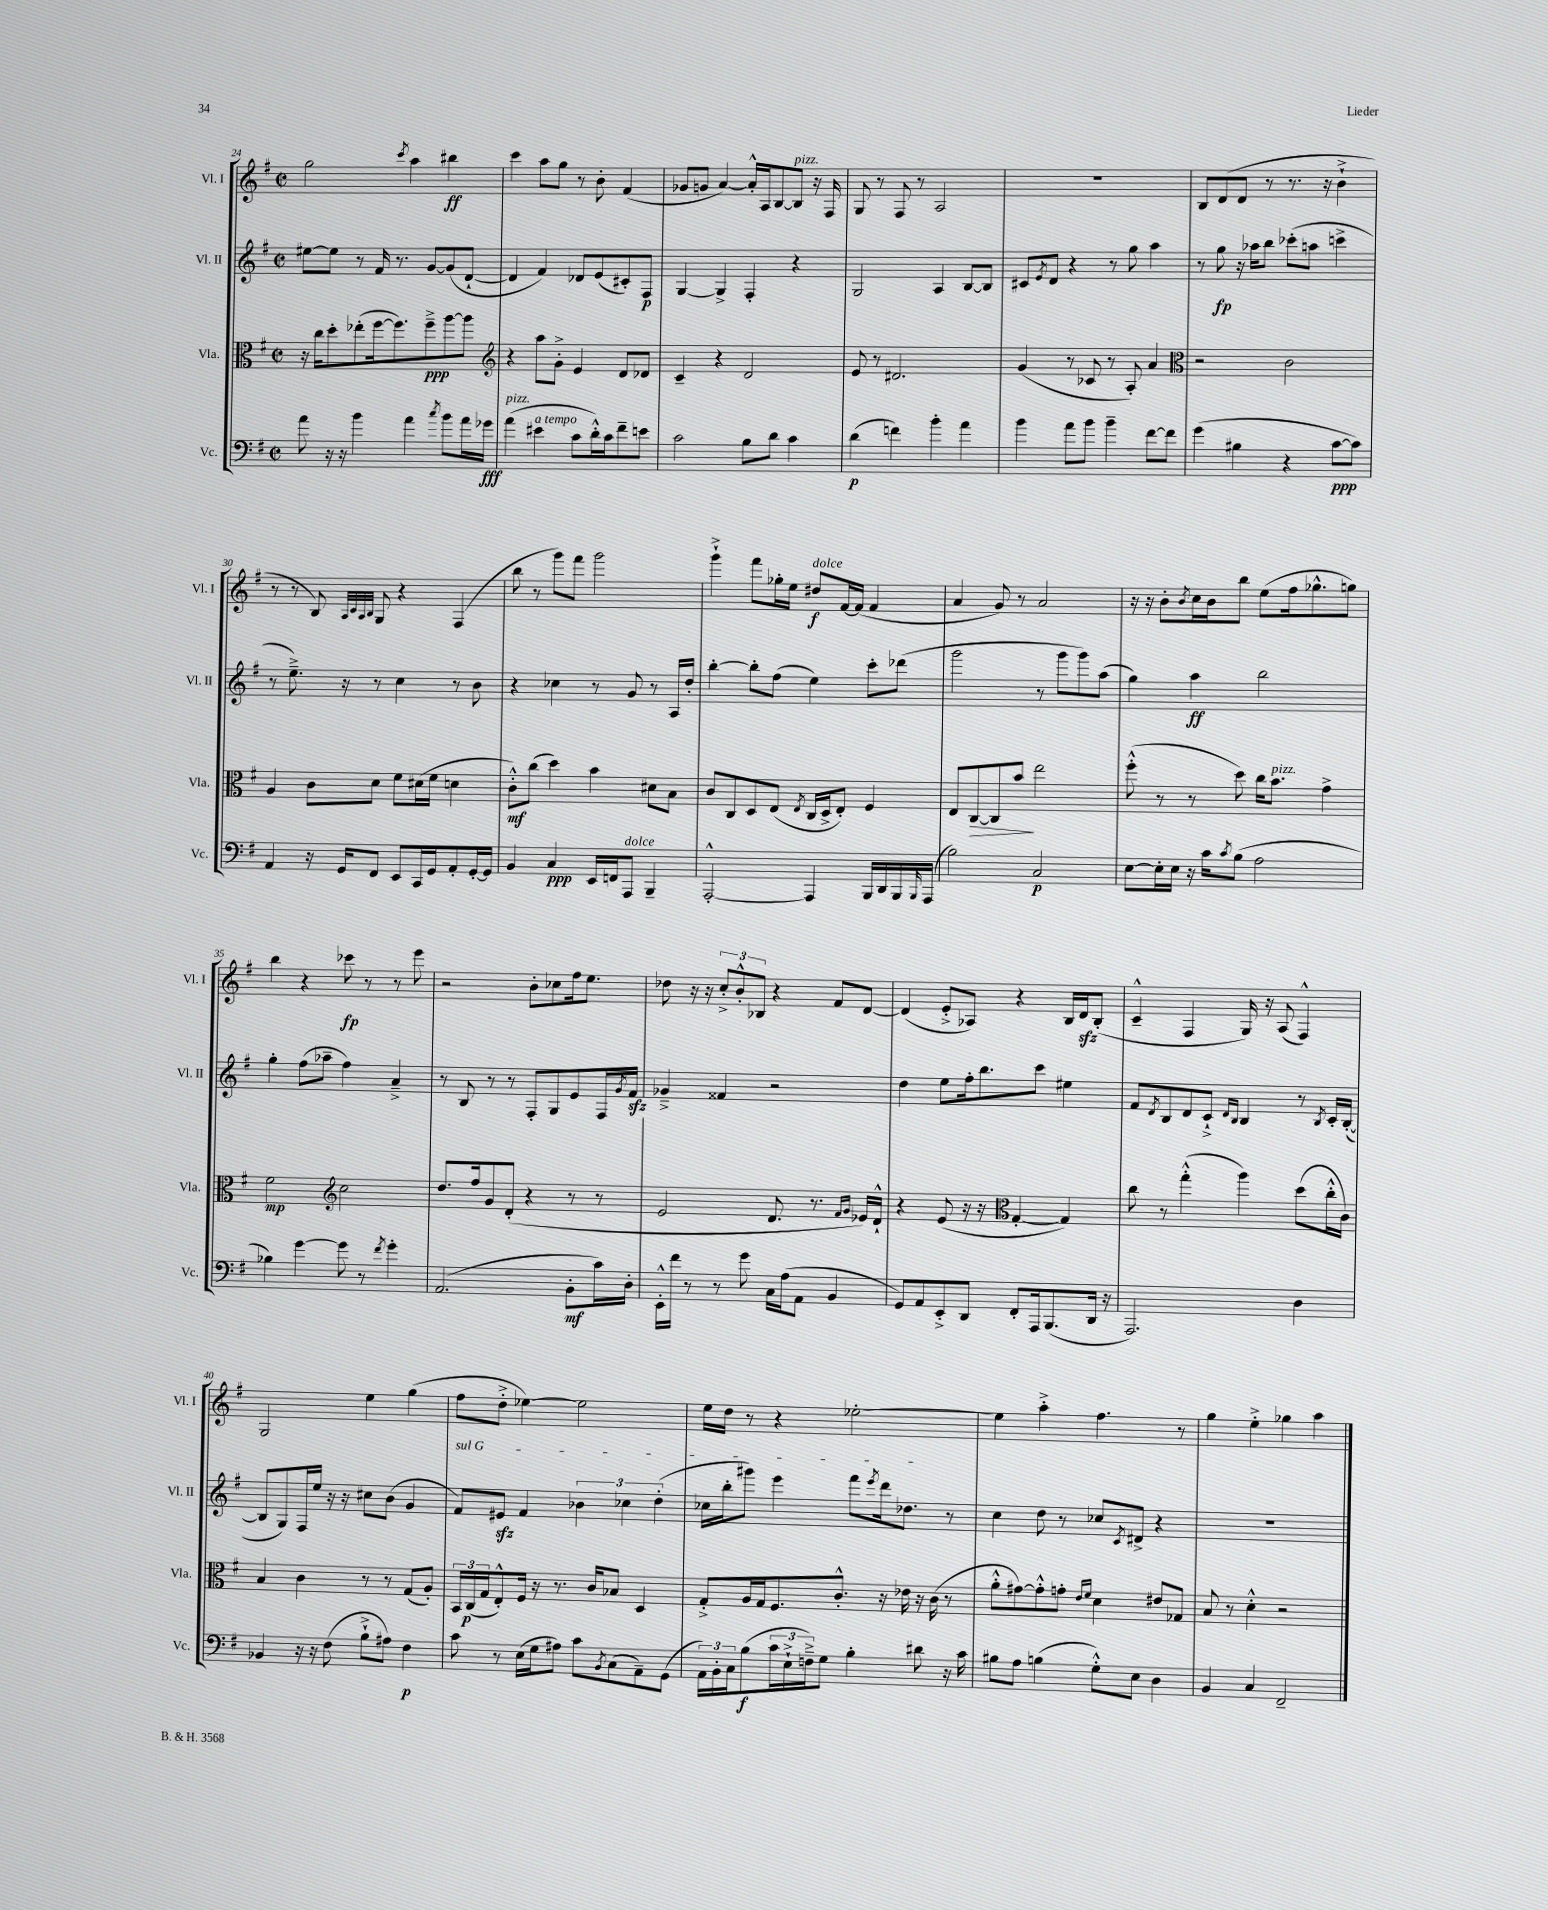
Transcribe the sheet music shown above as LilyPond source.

<<
\new StaffGroup <<
\new Staff = "s0" \with { instrumentName = "Vl. I" shortInstrumentName = "Vl. I" } {
    \clef treble \key g \major \defaultTimeSignature \time 2/2
    g''2 \acciaccatura { c'''8 } a''4 bis''4\ff |
    c'''4 a''8 g''8 r8 b'8-. fis'4( |
    ges'8 g'8 a'4~) a'16-.-^ a16 b8~ b8^\markup { \italic "pizz." } r16 fis16 |
    g8 r8 fis8 r8 a2 |
    R1 |
    b8 d'8( d'8 r8 r8. r16 b'4-!-> |
    r8 r8 b8) \grace { a32 c'32 a32 b32 } g8 r4 fis4( |
    b''8 r8 g'''8) fis'''8 g'''2 |
    g'''4-!-> fis'''8 ges''16-. e''16 dis''8\f^\markup { \italic "dolce" } fis'16~ fis'16( fis'4 |
    a'4 g'8) r8 a'2 |
    r16 r16 b'8-. \acciaccatura { b'8 } c''16 b'16 b''8 e''8( fis''16 ges''8.-^ g''8) |
    b''4 r4 ces'''8\fp r8 r8 e'''8 |
    r2 b'8-. ces''8 fis''16 e''8. |
    des''8 r16 r16 \tuplet 3/2 { c''8-.-> b'8-.-^ bes8 } r4 fis'8 d'8~ |
    d'4( e'8-.-> aes8) r4 b16 d'16\sfz b8-.( |
    c'4---^ fis4 g16) r16 a8( fis4-^) |
    g2 e''4 g''4( |
    fis''8 d''8-.-> ees''4~) ees''2 |
    e''16 d''16 r8 r4 ees''2~-. |
    ees''4 a''4-.-> fis''4. r8 |
    g''4 e''4-.-> ges''4 a''4 \bar "|." |
}
\new Staff = "s1" \with { instrumentName = "Vl. II" shortInstrumentName = "Vl. II" } {
    \clef treble \key g \major \defaultTimeSignature \time 2/2
    eis''8~ eis''8 r8 fis'16 r8. g'8~ g'8( d'8~-! |
    d'4 fis'4) des'8 e'8( cis'8-.) fis8\p |
    g4~ g4-> fis4-. r4 |
    g2 a4 b8~ b8 |
    cis'8 \acciaccatura { e'8 } d'8 r4 r8 g''8 a''4 |
    r8 g''8\fp r16 aes''16 b''8 ces'''8-.( a''8 c'''4-> |
    r8 e''8.--->) r16 r8 c''4 r8 b'8 |
    r4 ces''4 r8 g'8 r8 a16 d''16-. |
    b''4~-. b''8-. fis''8( e''4) c'''8-. des'''8( |
    g'''2 r8 g'''8 g'''8) a''8( |
    g''4) a''4\ff b''2 |
    g''4-. fis''8( aes''8-- fis''4) a'4---> |
    r8 b8 r8 r8 fis8-. g8 e'8 fis16 \acciaccatura { g'8 } fis'16\sfz |
    ges'4---> fisis'4 r2 |
    d''4 e''8 fis''16-. b''8. c'''8 eis''4 |
    fis'8 \acciaccatura { d'8 } b8 d'8 c'8-!-> \grace { d'16 b16 } b4 r8 \acciaccatura { b8 } c'16-. b16~-.( |
    b8 g8) fis16 e''16 r16 r16 cis''8 b'8( g'4 |
    \once \override TextSpanner.bound-details.left.text = \markup { \italic "sul G" } fis'8\startTextSpan) eis'8\sfz fis'4 \tuplet 3/2 { bes'4 ces''4 d''4-.( } |
    ces''16 b''16-. gis'''8) e'''4 fis'''8 \acciaccatura { e'''8 } d'''16 des''8.\stopTextSpan r8 |
    c''4 d''8 r8 ces''8 \acciaccatura { c'8 } dis'8-> r4 |
    R1 \bar "|." |
}
\new Staff = "s2" \with { instrumentName = "Vla." shortInstrumentName = "Vla." } {
    \clef alto \key g \major \defaultTimeSignature \time 2/2
    r16 c''16 d''8-. ees''8-.( fis''16~ fis''8.) fis''8--->\ppp a''8~ a''8 |
    \clef treble r4 a''8 g'8-.-> e'4 d'8 des'8 |
    c'4-- r4 d'2 |
    e'8 r8 dis'2. |
    g'4( r8 ces'8 r8 a8-.) a'4 |
    \clef alto r2 c'2 |
    a4 c'8 d'8 fis'8 dis'16( fis'16 d'4 |
    c'8-.-^\mf) c''8( d''4) b'4 dis'8 b8 |
    c'8 c8 d8 e8( \acciaccatura { e8 } c16 d16-> e8-.) fis4 |
    e8 c8~\> c8 b'8\! e''2 |
    fis''8-.-^( r8 r8 d''8) c''16 b'8.^\markup { \italic "pizz." } g'4-> |
    fis'2\mp \clef treble c''2 |
    d''8. fis''16 g'8 d'8-.( r4 r8 r8 |
    e'2 d'8. r8. \grace { fis'16 g'16 } ees'16) d'16-!-^ |
    r4 e'8( r16 r16 \clef alto g4~-. g4) |
    c''8 r8 g''4-.-^( a''4) d''8( c''16-.-^ c'16) |
    b4 c'4 r8 r8 g8( a8-.) |
    \tuplet 3/2 { b,16 c16\p( g16 } e8-.-^) fis16 r16 r8. c'16 bes8 d4 |
    g8-.-> a16 g16 fis8. c'8.-.-^ r16 ees'16 r16 c'16( r8 |
    a'8-.-^ gis'8~) gis'8-.-^ g'8-. \grace { e'16 fis'16 } d'4 eis'8 ges8 |
    b8 r8 d'4-.-^ r2 \bar "|." |
}
\new Staff = "s3" \with { instrumentName = "Vc." shortInstrumentName = "Vc." } {
    \clef bass \key g \major \defaultTimeSignature \time 2/2
    a'8 r16 r16 b'4 a'4 \acciaccatura { c''8 } b'8 a'16 ges'16\fff |
    a'4^\markup { \italic "pizz." }( eis'4^\markup { \italic "a tempo" } c'8 d'16-.-^) c'16 fis'8-- e'8 |
    c'2 b8 d'8 c'4 |
    d'4\p( f'4) b'4-. a'4 |
    b'4 a'8 b'8 b'4-- fis'8~ fis'8 |
    g'4( bis4 r4 c'8~\ppp c'8) |
    a,4 r16 g,16 fis,8 e,8 c,16 g,16 a,8-. g,16~-. g,16 |
    b,4 c4\ppp e,16 f,16 a,,8^\markup { \italic "dolce" } b,,4-- |
    a,,2~-.-^ a,,4 b,,16 d,16 b,,16 \grace { b,,16 } a,,16( |
    b2) c2\p |
    e8~ e16-. e16 r16 c'16 \acciaccatura { c'8 } b8( a2 |
    bes4) g'4~ g'8 r8 \acciaccatura { fis'8 } g'4-. |
    a,2.( b,8-.\mf c'16) d16-. |
    e,16-.-^ fis'16 r8 r8 g'8 c16 a16( a,8 b,4 |
    g,8) a,8 e,8-.-> d,8 fis,8-. a,,16 b,,8.( d,16 r16 |
    a,,2.) d4 |
    bes,4 r16 r16 fis8( b8-!-> ais8) fis4\p |
    c'8 r8 e16( g16 ais8) c'8 \acciaccatura { b,8 } c8( a,8--) g,8( |
    \tuplet 3/2 { a,16) b,16-. c16 } b8\f( \tuplet 3/2 { c'16 e16-!-> f16--->) } g8 b4-. dis'8 r16 c'16 |
    bis8 a8 b4( g8-.-^) e8 d4 |
    b,4 c4 fis,2-- \bar "|." |
}
>>
>>
\layout { \context { \Score currentBarNumber = #24 } }
